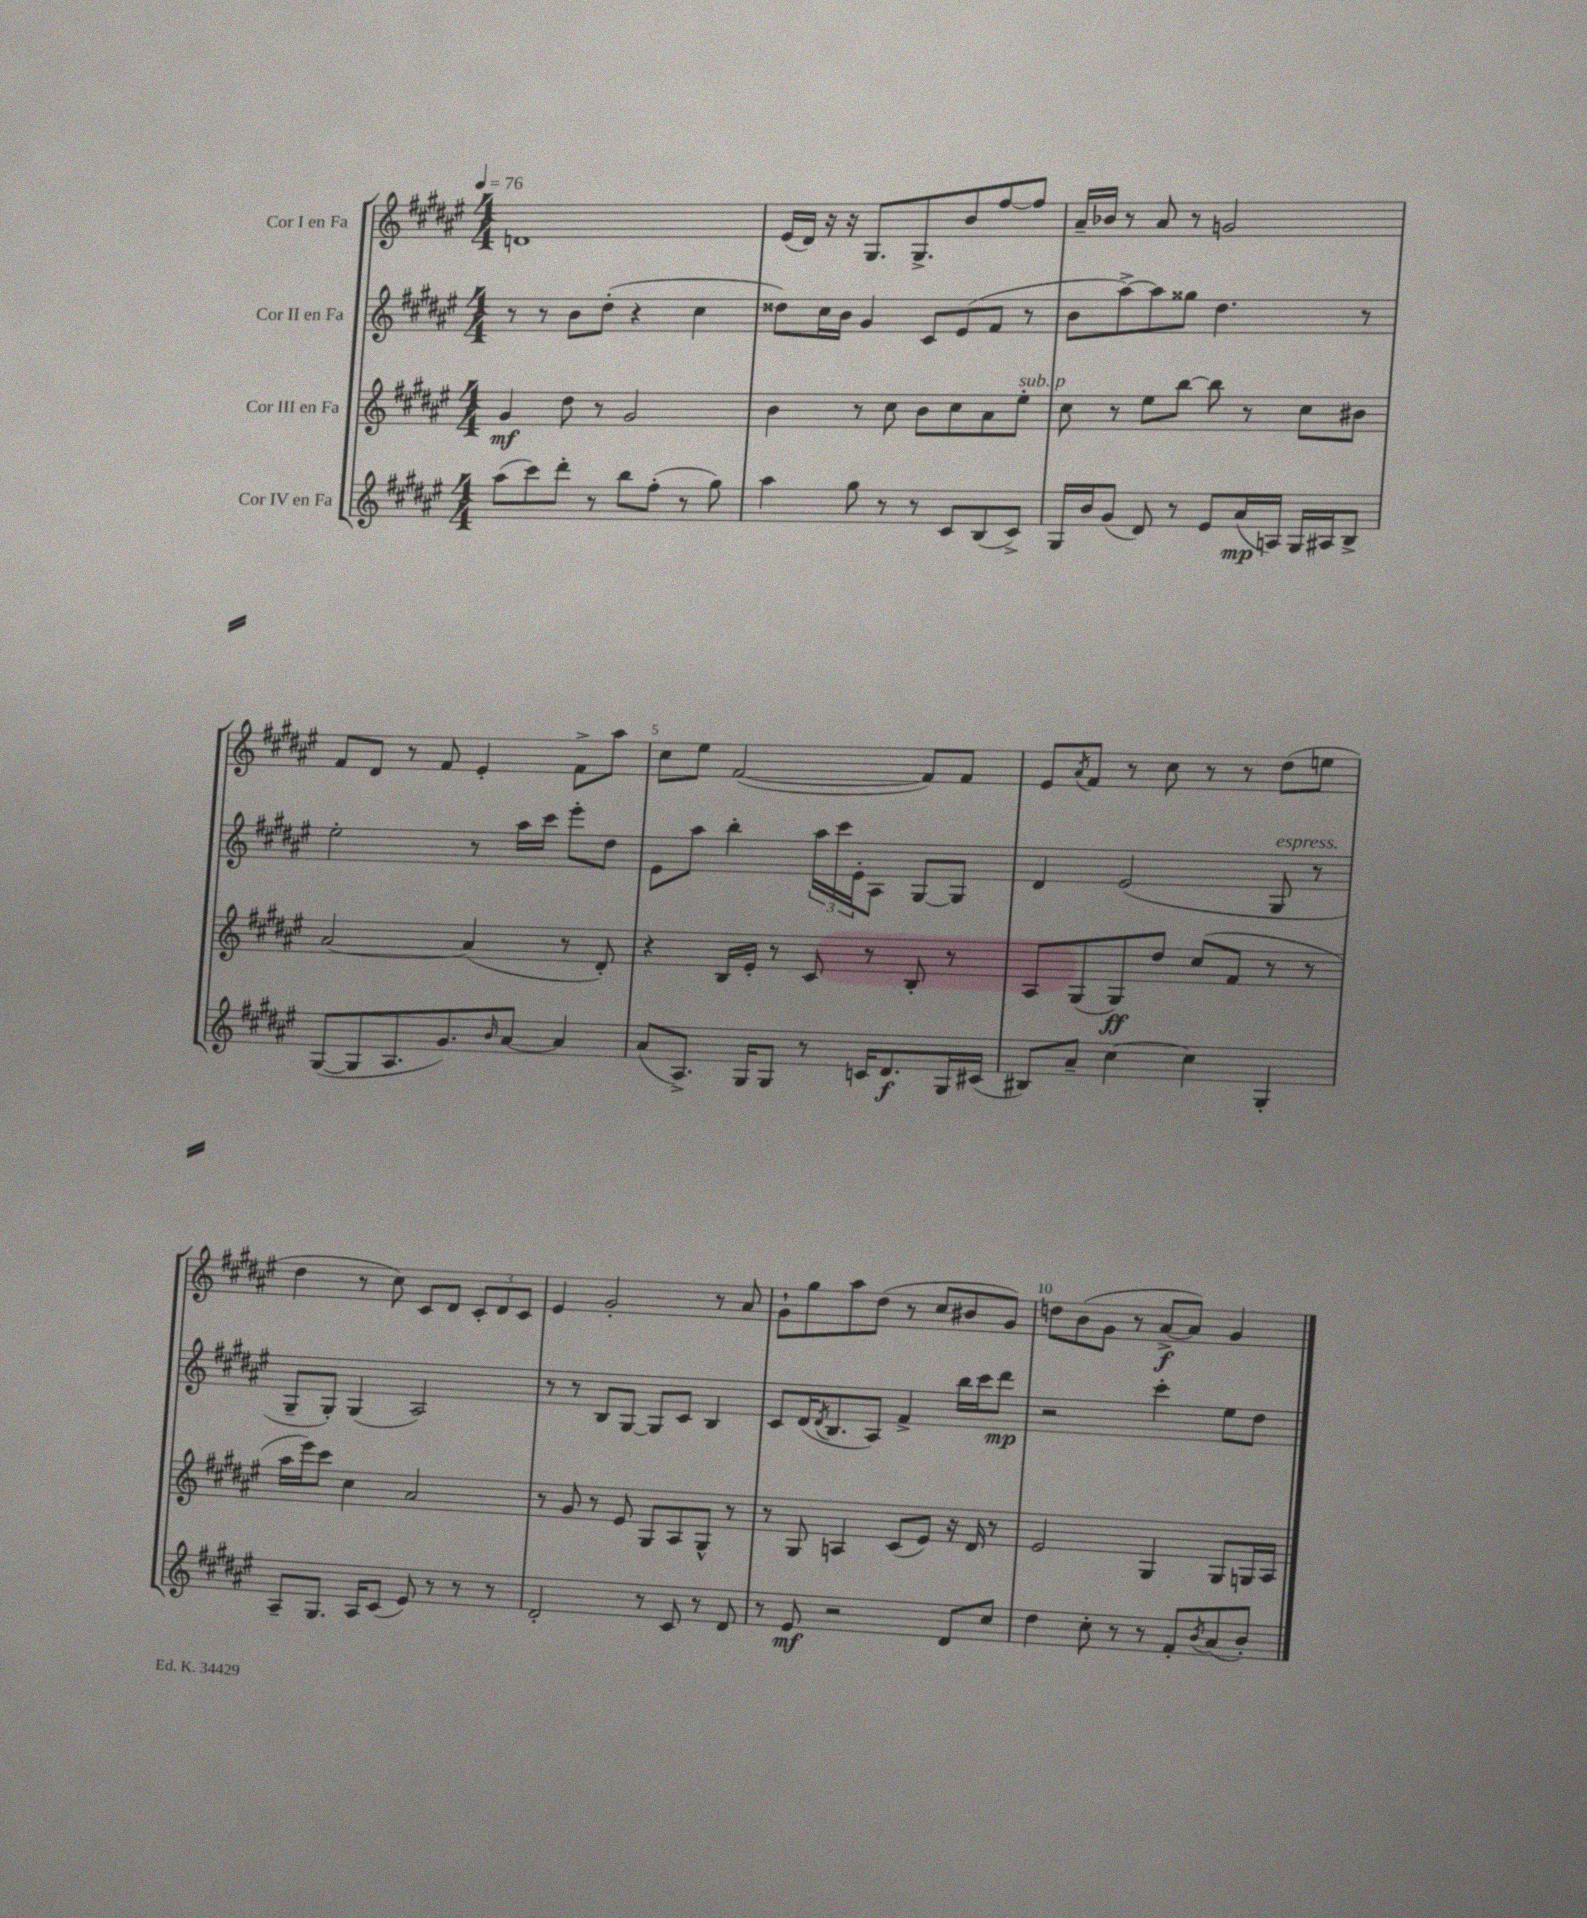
<<
\new StaffGroup <<
\new Staff = "s0" \with { instrumentName = "Cor I en Fa" } {
    \clef treble \key fis \major \numericTimeSignature \time 4/4 \tempo 4 = 76
    d'1 |
    eis'16( dis'16) r16 r16 gis8. gis8.-> b'8 fis''8~ fis''8 |
    ais'16-- bes'16 r8 ais'8 r8 g'2 |
    fis'8 dis'8 r8 fis'8 eis'4-. fis'8-> ais''8 |
    cis''8 eis''8 fis'2~( fis'8) fis'8 |
    eis'8 \acciaccatura { ais'8 } fis'8 r8 cis''8 r8 r8 dis''8( e''8 |
    dis''4 r8 cis''8) cis'8 dis'8 \tuplet 3/2 { cis'8-. dis'8 cis'8 } |
    eis'4 gis'2-. r8 ais'8 |
    gis'8-! gis''8 ais''8 dis''8( r8 cis''8 bis'8 gis'8) |
    d''8 b'8( gis'8 r8 ais'8~->\f ais'8) gis'4 \bar "|." |
}
\new Staff = "s1" \with { instrumentName = "Cor II en Fa" } {
    \clef treble \key fis \major \numericTimeSignature \time 4/4
    r8 r8 b'8 dis''8-.( r4 cis''4 |
    disis''8) cis''16 b'16 gis'4 cis'8 eis'8( fis'8 r8 |
    b'8 ais''8~->) ais''8 gisis''8 dis''4. r8 |
    eis''2-. r8 ais''16 cis'''16 eis'''8-. dis''8 |
    eis'8 ais''8 b''4-. \tuplet 3/2 { ais''16 cis'''16 eis'16-. } ais8 gis8~ gis8 |
    dis'4 eis'2( gis8^\markup { \italic "espress." } r8 |
    gis8-- gis8-.) gis4( ais2) |
    r8 r8 b8 gis8~ gis8 cis'8 b4 |
    cis'8 dis'16( \acciaccatura { dis'8 } b8. ais8) fis'4-> b''16 cis'''16 dis'''8\mp |
    r2 cis'''4-. eis''8 dis''8 \bar "|." |
}
\new Staff = "s2" \with { instrumentName = "Cor III en Fa" } {
    \clef treble \key fis \major \numericTimeSignature \time 4/4
    gis'4\mf dis''8 r8 gis'2 |
    b'4 r8 cis''8 b'8 cis''8 ais'8 eis''8-.^\markup { \italic "sub. p" } |
    cis''8 r8 eis''8 b''8~ b''8 r8 cis''8 bis'8 |
    ais'2~ ais'4( r8 dis'8-.) |
    r4 b16 eis'16-. r8 cis'8 r8 b8-. r8 |
    ais8 gis8( gis8\ff) dis''8 cis''8( fis'8 r8 r8 |
    ais''16 eis'''16) cis'''8 cis''4 ais'2 |
    r8 gis'8 r8 eis'8 gis8 ais8 gis8-^ r8 |
    r8 gis8 a4 cis'8( eis'8) r16 dis'16 r8 |
    eis'2 gis4 gis8 g16 ais16 \bar "|." |
}
\new Staff = "s3" \with { instrumentName = "Cor IV en Fa" } {
    \clef treble \key fis \major \numericTimeSignature \time 4/4
    ais''8( cis'''8) dis'''8-. r8 b''8 fis''8-.( r8 gis''8) |
    ais''4 gis''8 r8 r8 cis'8 b8( cis'8->) |
    gis16 b'16 gis'8( dis'8) r8 eis'8 ais'16\mp( a16) gis16 ais16 b8-> |
    gis8~( gis8 ais8. gis'8.) \grace { b'16 } ais'8~ ais'4 |
    ais'8( ais8.->) gis16 gis8 r8 c'16 dis'8.\f gis16 cis'16( |
    bis8) ais'8-- cis''4~ cis''4 gis4-. |
    ais8-- gis8. ais16 cis'8( eis'8) r8 r8 r8 |
    dis'2-. r8 cis'8 r8 dis'8 |
    r8 eis'8\mf r2 dis'8 cis''8 |
    dis''4 cis''8-. r8 r8 fis'8-. \acciaccatura { b'8 } ais'8( b'8-.) \bar "|." |
}
>>
>>
\layout { \context { \Score \override BarNumber.break-visibility = ##(#f #t #t) barNumberVisibility = #(every-nth-bar-number-visible 5) } }
